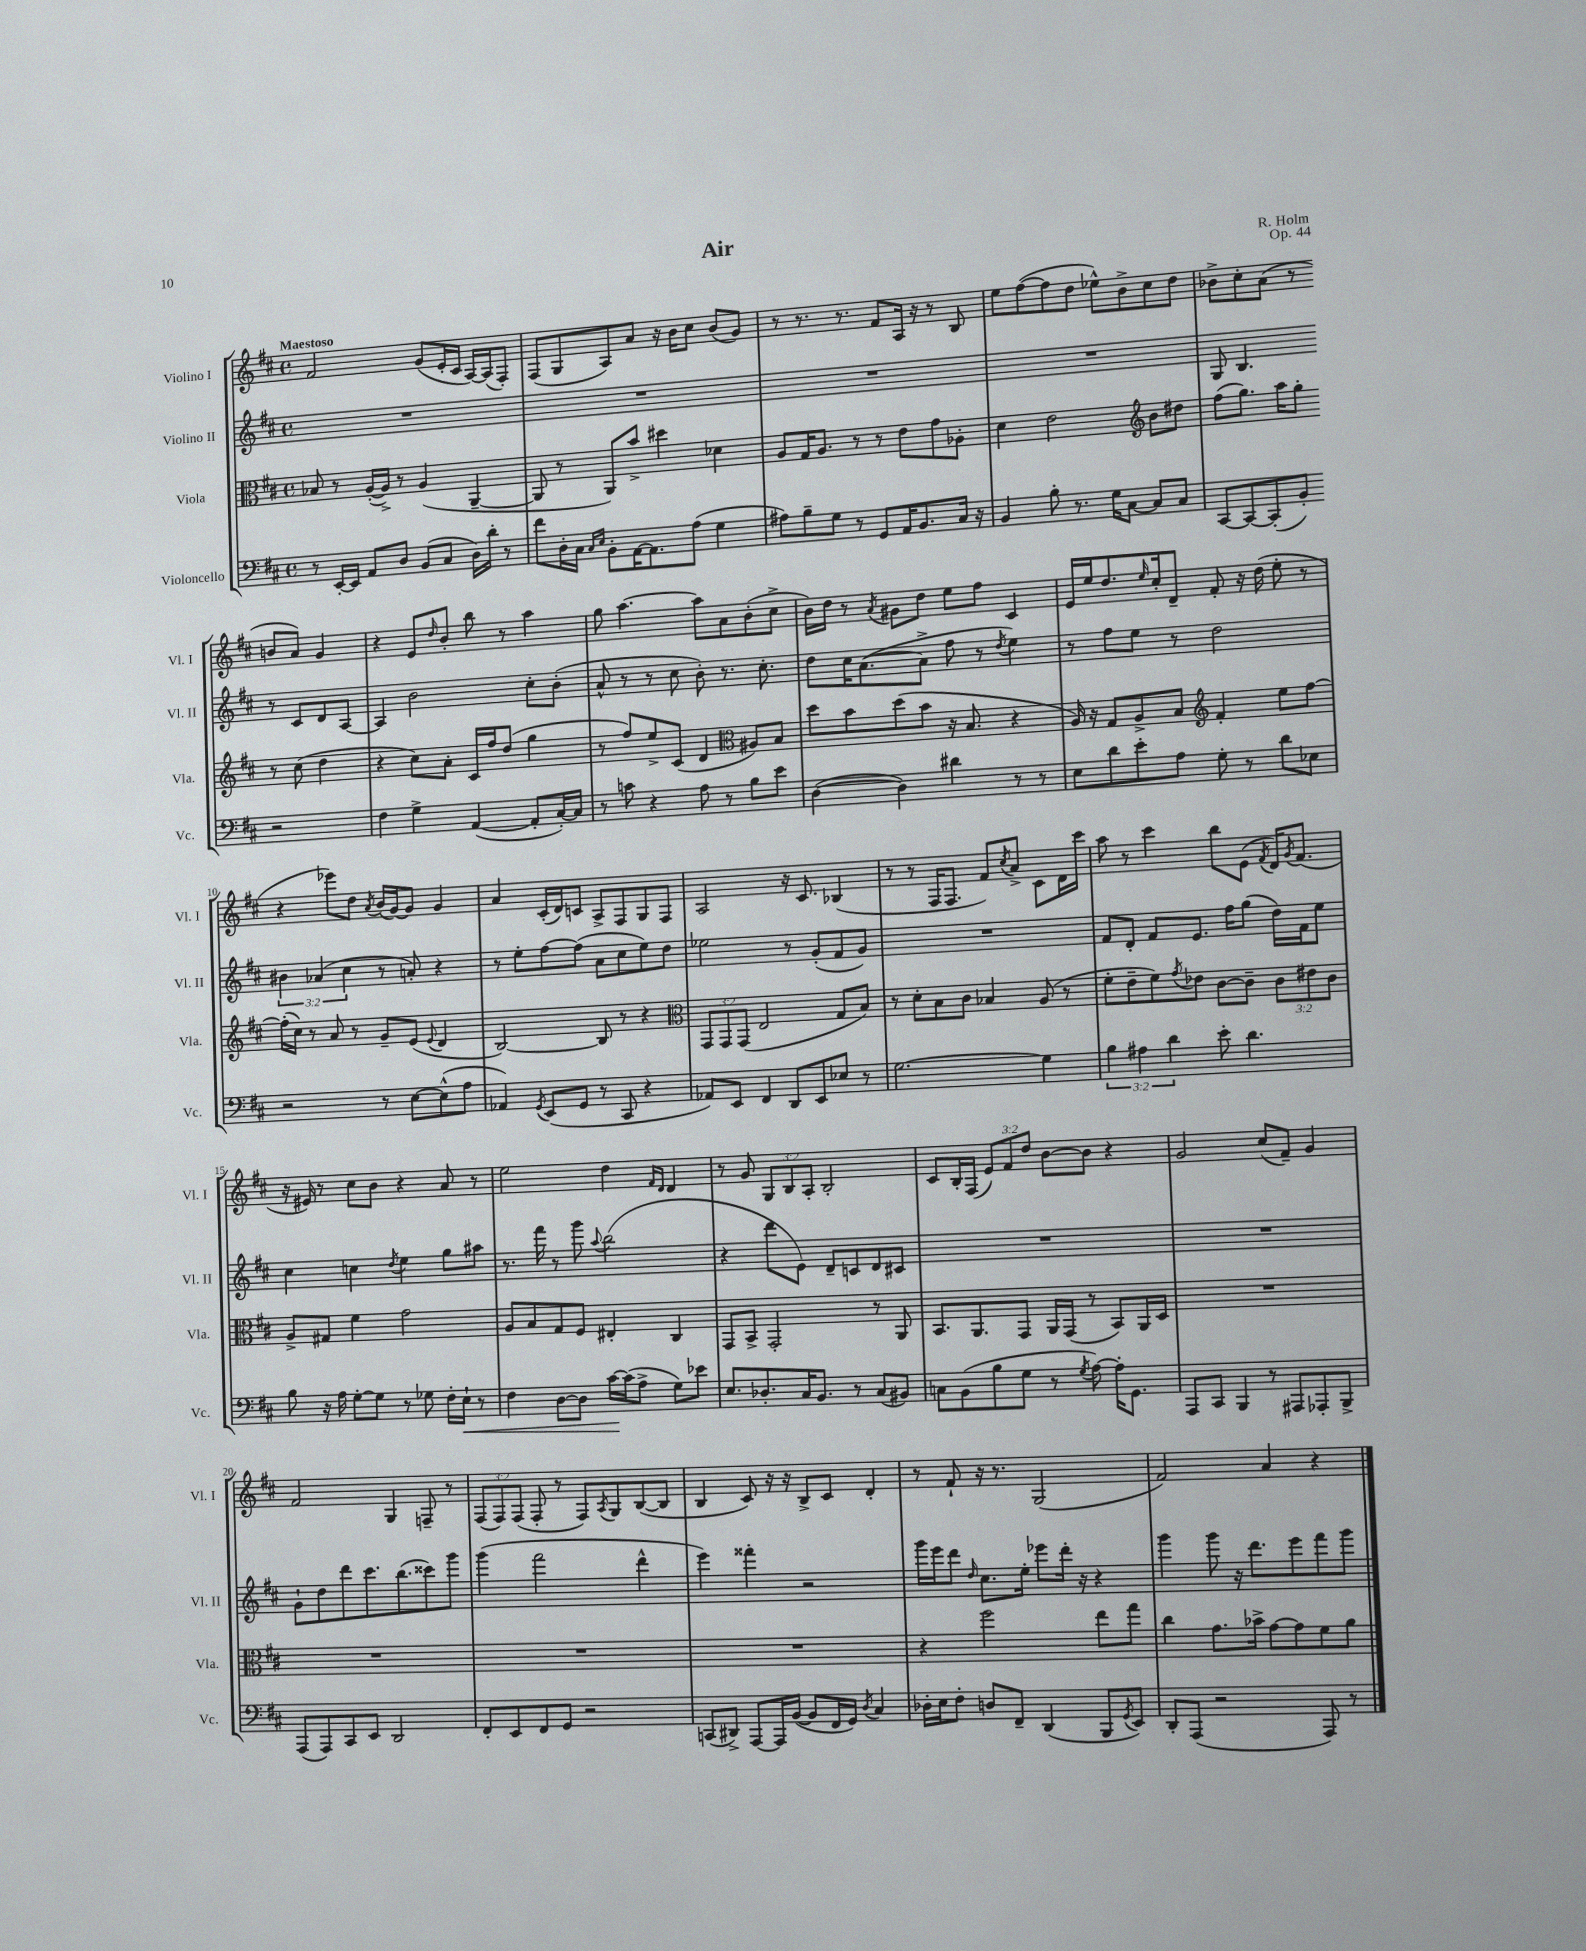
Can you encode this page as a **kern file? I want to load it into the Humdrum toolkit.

**kern	**dynam	**kern	**kern	**kern
*part4	*part4	*part3	*part2	*part1
*staff4	*staff4	*staff3	*staff2	*staff1
*I"Violoncello	*	*I"Viola	*I"Violino II	*I"Violino I
*I'Vc.	*	*I'Vla.	*I'Vl. II	*I'Vl. I
*clefF4	*	*clefC3	*clefG2	*clefG2
*k[f#c#]	*	*k[f#c#]	*k[f#c#]	*k[f#c#]
*M4/4	*	*M4/4	*M4/4	*M4/4
*met(c)	*	*met(c)	*met(c)	*met(c)
=1	=1	=1	=1	=1
!	!	!	!	!LO:TX:a:B:t=Maestoso
8r	.	8B-X/	1r	2f#/
[16EE'/LL	.	8r	.	.
16EE/JJ]	.	.	.	.
8AA/L	.	([16A'/LL	.	.
.	.	16A^/JJ])	.	.
8D/J	.	8r	.	.
(8BB/L	.	(4A/	.	(8g/L
8C#/J	.	.	.	16e'/L
.	.	.	.	16c#/JJ
16D\LL)	.	[4AA~/	.	[16A/LL)
16d'\JJ	.	.	.	(16A/J]
8r	.	.	.	8F#'/J)
=2	=2	=2	=2	=2
8f#\L	.	8AA/]	1r	(8F#/L
16D'\L	.	8r	.	8G/
16C#\JJ	.	.	.	.
16qqC#/LL	.	.	.	.
16qqE/JJ	.	.	.	.
8BB'\L	.	8AA/L)	.	8A/)
[16AA\K	.	8b^/J	.	8a/J
8.AA\]	.	.	.	.
.	.	4dd#X\	.	16r
.	.	.	.	16b\KL
(8A\J	.	.	.	8cc#\J
4G\	.	4d-X\	.	(8b/L
.	.	.	.	8g/J)
=3	=3	=3	=3	=3
8A#X\L)	.	8A/L	1r	8r
8B~\	.	16G/K	.	8.r
.	.	8.A/J	.	.
8G\J	.	.	.	.
.	.	.	.	8.r
8r	.	8r	.	.
8GG/L	.	8r	.	8f#/L
16AA/K	.	8e\L	.	16A/Jk
8.BB/	.	.	.	16r
.	.	8g\	.	8r
16C#/Jk	.	8A-X'\J	.	8B/
16r	.	.	.	.
=4	=4	=4	=4	=4
4BB/	.	4d\	1r	8ee\L
.	.	.	.	([8ff#\
8B'\	.	2e\	.	8ff#\]
8.r	.	.	.	8dd\J
.	.	.	.	8ee-X^^\L)
16G\KL	.	.	.	.
[8C#\J	.	.	.	8b^\
*	*	*clefG2	*	*
8C#/L]	.	8b\L	.	8cc#\
8C#/J	.	8dd#X\J	.	8dd\J
=5	=5	=5	=5	=5
[8CC#/L	.	(8ff#\L	8G/	8b-X^\L
8CC#/_	.	8.gg\J)	4.B/	8cc#'\
(8CC#'/]	.	.	.	(8a\J
.	.	16aa\KL	.	.
8BB'/J)	.	8gg'\J	.	8r
2r	.	8r	8r	8bn/L
.	.	(8cc#\	8c#/L	8a/J)
.	.	4dd\	8d/	4g/
.	.	.	[8A/J	.
!!LO:LB:g=z
=6	=6	=6	=6	=6
4F#\	.	4r	4A/]	4r
4G^\	.	8cc#\L)	2b\	8e/L
.	.	.	.	16qqdd/
.	.	8a'\J	.	8b'/J
([4AA/	.	16c#/LL	.	8bb\
.	.	16ff#/J	.	.
.	.	(8dd/J	.	8r
8AA'/L]	.	4gg\	8cc#'\L	4aa\
[16C#'/L)	.	.	(8b'\J	.
16C#/JJ]	.	.	.	.
=7	=7	=7	=7	=7
8r	.	8r	8a^^/	8gg\
8cn\	.	8ff#/L)	8r	[4.aa\
4r	.	8ee^/	8r	.
.	.	(8c#/J	8cc#\	.
8A\	.	4d/	8b'\)	8aa\L]
8r	.	.	8.r	8a\
*	*	*clefC3	*	*
8B\L	.	8A#X/L)	.	(8b'\
.	.	.	8.cc#'\	.
8e\J	.	8B/J	.	8cc#^\J
=8	=8	=8	=8	=8
([4D\	.	8dd\L	8dd\L	16b\LL)
.	.	.	.	16dd\JJ
.	.	8b\	16cc#\K	8r
.	.	.	([8.a\	.
.	.	.	.	8qa/
4D\])	.	(8dd\	.	8g#X\L
.	.	8b\J	8a^\J]	8dd\J
4d#X\	.	16r	8ff#\	8ee\L
.	.	8.B/	.	.
.	.	.	8r	8ff#\J
.	.	.	8qdd/	.
8r	.	4r	4ee\)	4c#/
8r	.	.	.	.
=9	=9	=9	=9	=9
8E\L	.	16A/)	8r	16e/LL
.	.	16r	.	16ee/J
8d\	.	8G/L	8ff#\L	8.dd/
8e'\	.	8A^/	8ee\J	.
.	.	.	.	16qqee/
.	.	.	.	16cc#'/k
8A\J	.	8B/J	8r	8d~/J
*	*	*clefG2	*	*
8G'\	.	4f#'/	2dd\	8f#'/
8r	.	.	.	16r
.	.	.	.	(16dd\
8d\L	.	8ee\L	.	8ee'\
8E-X\J	.	[8ff#\J	.	8r
!!LO:LB:g=z
=10	=10	=10	=10	=10
2r	.	(16ff#'\LL]	6b#X\	4r
.	.	16cc#\JJ)	.	.
.	.	8r	.	.
.	.	.	(6a-X/	.
.	.	8a/	.	8eee-X\L)
.	.	.	6cc#\	.
.	.	8r	.	8dd\J
.	.	.	.	8qa/
8r	.	8g~/L	8r	(16b/LL
.	.	.	.	[16g/J)
[8E\L	.	(8e/J	8an'/)	8g/J]
.	.	8qqe/	.	.
(8E^^\]	.	4d/	4r	4g/
8A\J	.	.	.	.
=11	=11	=11	=11	=11
4AA-X/)	.	[2B/)	8r	4a/
.	.	.	8ee'\L	.
8qGG/	.	.	.	.
(8EE/L	.	.	[8ff#\	(16c#'/LL
.	.	.	.	16d/J)
8GG/J	.	.	(8ff#\J]	8cn/J
8r	.	8B/]	8a\L	8A^/L
8CC#/	.	8r	8cc#\	8F#/
4r	.	4r	8ee\)	8G/
.	.	.	8dd\J	8F#/J
=12	=12	=12	=12	=12
*	*	*clefC3	*	*
8AA-X/L)	.	12GG/L	2ee-X\	2A/
.	.	12GG/	.	.
8EE/J	.	.	.	.
.	.	(12GG/J	.	.
4FF#/	.	2E/	.	.
8DD/L	.	.	8r	16r
.	.	.	.	8.c#/
8EE/	.	.	(8g'/L	.
8E-X/J	.	8G/L	8f#/	(4B-X/
8r	.	8B/J)	8g/J)	.
=13	=13	=13	=13	=13
[2.G\	.	8r	1r	8r
.	.	8d'\L	.	8r
.	.	8B\	.	16F#/KL
.	.	.	.	8.F#/J
.	.	8c#\J	.	.
.	.	4B-X/	.	8f#/L)
.	.	.	.	8qcc#/
.	.	.	.	8a^/J
4G\]	.	(8A/	.	8c#\L
.	.	8r	.	16d\L
.	.	.	.	16ccc#\JJ
=14	=14	=14	=14	=14
6B\	.	8f#'\L	8f#/L	8aa\
.	.	8e~\	8d'/J	8r
6A#X\	.	.	.	.
.	.	8f#\)	8f#/L	4ccc#\
6d\	.	.	.	.
.	.	8qg/	.	.
.	.	8e-X\J	8.e/J	.
8e'\	.	[8c#\L	.	8bb\L
.	.	.	16ff#\KL	.
4.d\	.	8c#~\J]	(8gg\J	(8e\J
.	.	.	.	8qf#/
.	.	12c#\L	16dd\LL)	16d/KL)
.	.	.	.	8qg/
.	.	.	16f#\J	(8.f#/J
.	.	12e#X\	.	.
.	.	.	8ee\J	.
.	.	12c#\J	.	.
!!LO:LB:g=z
=15	=15	=15	=15	=15
8B\	.	8A^/L	4cc#\	16r
.	.	.	.	16e#X/)
16r	.	8G#X/J	.	8r
16A\	.	.	.	.
[8G'\L	.	4f#\	4ccn\	8cc#\L
8G\J]	.	.	.	8b\J
.	.	.	8qdd/	.
8r	.	2g\	4ee\	4r
8G-X\	.	.	.	.
16F#'\LL	.	.	8gg\L	8a/
!	!LO:HP:b	!	!	!
16E`\JJ	<	.	.	.
8r	.	.	8aa#X\J	8r
=16	=16	=16	=16	=16
4F#\	.	8A/L	8.r	2ee\
.	.	8B/	.	.
.	.	.	16fff#\	.
[8D\L	.	8G/	8r	.
8D\J]	.	8F#/J	8ggg\	.
.	.	.	8qqaa/	.
[16c#\LL	.	4E#X'/	(2bb\	4dd\
(16c#\J]	[	.	.	.
8A^\J	.	.	.	.
.	.	.	.	16qqf#/LL
.	.	.	.	16qqd/JJ
8G\L)	.	4C#/	.	4d/
8e-X\J	.	.	.	.
=17	=17	=17	=17	=17
8.E/L	.	8GG/L	4r	8r
.	.	8BB^/J	.	8g/
8.D-X'/	.	.	.	.
.	.	2GG'/	8ddd\L	12G/L
.	.	.	.	12B/
16C#/K	.	.	8e\J)	.
.	.	.	.	12A'/J
8.BB/J	.	.	.	.
.	.	.	8d~/L	2B'/
8r	.	.	8cn/	.
(8C#/L	.	8r	8d/	.
8BB#X/J)	.	8AA/	8c#X/J	.
=18	=18	=18	=18	=18
8Cn\L	.	8.BB/L	1r	8c#/L
(8BB\	.	.	.	16B'/L
.	.	8.AA/	.	(16F#/JJ
8B\	.	.	.	12e/L)
.	.	.	.	12f#/
8G\J	.	8GG/J	.	.
.	.	.	.	12dd/J
8r	.	16AA/LL	.	[8b\L
.	.	(16GG/JJ	.	.
8qG/	.	.	.	.
[8A\)	.	8r	.	8b\J]
16A'\KL]	.	8BB/L)	.	4r
8.GG\J	.	.	.	.
.	.	16AA/L	.	.
.	.	16D/JJ	.	.
=19	=19	=19	=19	=19
8AAA/L	.	1r	1r	2g/
8CC#/J	.	.	.	.
4BBB/	.	.	.	.
8r	.	.	.	(8cc#/L
8AAA#X/L	.	.	.	8f#~/J)
8AAA-X'/	.	.	.	4g/
8BBB^/J	.	.	.	.
!!LO:LB:g=z
=20	=20	=20	=20	=20
(8AAA/L	.	1r	8g`\L	2f#/
8AAA/)	.	.	8dd\	.
8CC#/	.	.	8ddd\	.
8EE/J	.	.	8.ccc#\	.
2DD/	.	.	.	4G/
.	.	.	(8.bb\	.
.	.	.	8ccc##X\)	8Fn~/
.	.	.	8ggg\J	8r
=21	=21	=21	=21	=21
8FF#'/L	.	1r	(4ggg\	(12F#/L
.	.	.	.	12F#/)
8EE/	.	.	.	.
.	.	.	.	(12F#/J
8FF#/	.	.	2fff#\	8F#'/
8GG/J	.	.	.	8r
2r	.	.	.	8F#/L)
.	.	.	.	8qA/
.	.	.	.	8G/
.	.	.	4ddd^^\	([8B/
.	.	.	.	8B/J]
=22	=22	=22	=22	=22
(8CCn/L	.	1r	4eee\)	4B/
8DD#X^/J)	.	.	.	.
[8AAA/L	.	.	4fff##X'\	8c#/)
16AAA/L]	.	.	.	16r
([16BB/JJ	.	.	.	16r
8BB/L]	.	.	2r	8B^/L
16FF#/L	.	.	.	8c#/J
16GG/JJ)	.	.	.	.
8qD/	.	.	.	.
4C#/	.	.	.	4d'/
=23	=23	=23	=23	=23
16D-X'\LL	.	4r	16ggg\LL	8r
16E\J	.	.	16eee\J	.
8F#'\J	.	.	8ddd\J	8f#`/
.	.	.	16qqdd/	.
8Dn/L	.	2ff#\	8.cc#\L	16r
.	.	.	.	8.r
8FF#~/J	.	.	.	.
.	.	.	16ee'\Jk	.
(4DD/	.	.	8eee-X\L	(2G/
.	.	.	16ddd'\Jk	.
.	.	.	16r	.
8BBB/L	.	8ee\L	4r	.
8qGG/	.	.	.	.
8EE/J)	.	8gg\J	.	.
=24	=24	=24	=24	=24
8DD'/L	.	4cc#\	4ggg\	2f#/)
(8AAA/J	.	.	.	.
2r	.	8.g\L	8ggg\	.
.	.	.	16r	.
.	.	16b-X^\Jk	8.ddd\L	.
.	.	[8g\L	.	4a/
.	.	8g\]	8eee\	.
8AAA/)	.	8f#\	8fff#\	4r
8r	.	8a\J	8ggg\J	.
==	==	==	==	==
*-	*-	*-	*-	*-
